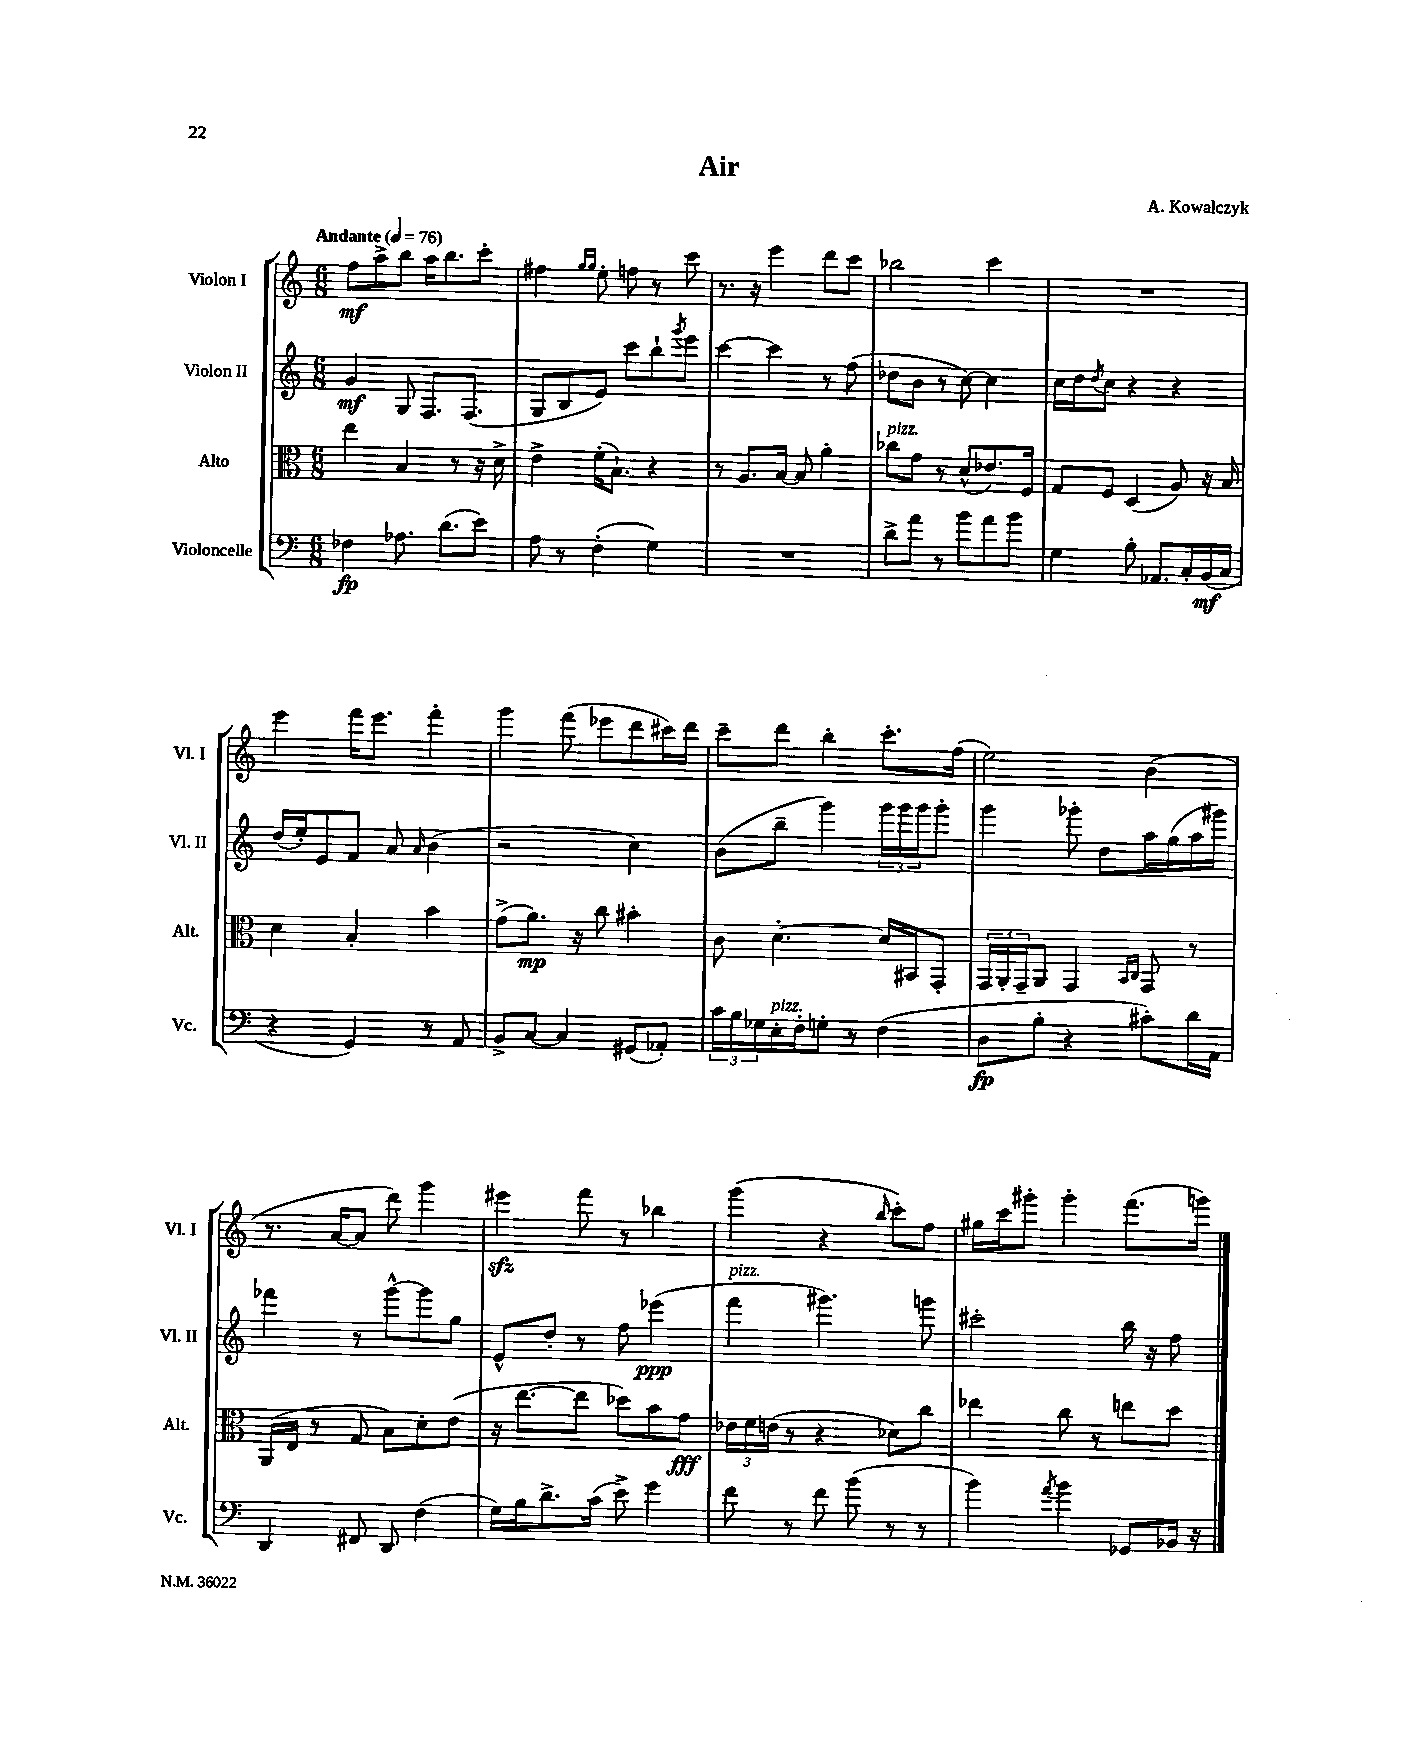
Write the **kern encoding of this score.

**kern	**dynam	**kern	**dynam	**kern	**dynam	**kern	**dynam
*part4	*part4	*part3	*part3	*part2	*part2	*part1	*part1
*staff4	*staff4	*staff3	*staff3	*staff2	*staff2	*staff1	*staff1
*I"Violoncelle	*	*I"Alto	*	*I"Violon II	*	*I"Violon I	*
*I'Vc.	*	*I'Alt.	*	*I'Vl. II	*	*I'Vl. I	*
*clefF4	*	*clefC3	*	*clefG2	*	*clefG2	*
*k[]	*	*k[]	*	*k[]	*	*k[]	*
*M6/8	*	*M6/8	*	*M6/8	*	*M6/8	*
*MM76	*	*MM76	*	*MM76	*	*MM76	*
=1	=1	=1	=1	=1	=1	=1	=1
!	!	!	!	!	!	!LO:TX:a:B:t=Andante	!
4F-X\	fp	4ee\	.	4g/	mf	8ff\L	mf
.	.	.	.	.	.	8aa^\	.
8.A-X\	.	4B/	.	8G/	.	8bb\J	.
.	.	.	.	8.F/L	.	16aa\KL	.
(8.d\L	.	.	.	.	.	8.bb\	.
.	.	8r	.	.	.	.	.
.	.	.	.	(8.F/J	.	.	.
8e\J)	.	16r	.	.	.	8ccc'\J	.
.	.	16d^\	.	.	.	.	.
=2	=2	=2	=2	=2	=2	=2	=2
8A\	.	4e^\	.	8G/L	.	4ff#X\	.
8r	.	.	.	8B/	.	.	.
.	.	.	.	.	.	16qqgg/LL	.
.	.	.	.	.	.	16qqgg/JJ	.
(4F'\	.	(16f'\KL	.	8e/J)	.	8ee'\	.
.	.	8.B`\J)	.	.	.	.	.
.	.	.	.	8ccc\L	.	8ffn\	.
4G\)	.	4r	.	8bb`\	.	8r	.
.	.	.	.	8qggg/	.	.	.
.	.	.	.	8eee\J	.	8ccc\	.
=3	=3	=3	=3	=3	=3	=3	=3
2.r	.	8r	.	[4ccc\	.	8.r	.
.	.	8.A/L	.	.	.	.	.
.	.	.	.	.	.	16r	.
.	.	.	.	4ccc\]	.	4eee\	.
.	.	[16B/Jk	.	.	.	.	.
.	.	8B/]	.	.	.	.	.
.	.	4a'\	.	8r	.	8ddd\L	.
.	.	.	.	(8ff\	.	8ccc\J	.
=4	=4	=4	=4	=4	=4	=4	=4
!	!	!LO:TX:a:i:t=pizz.	!	!	!	!	!
8d^\L	.	8cc-X\L	.	8dd-X\L	.	2bb-X\	.
8a\J	.	8g\J	.	8b\J	.	.	.
8r	.	8r	.	8r	.	.	.
8b\L	.	(8d^^/L	.	[8cc\)	.	.	.
8a\	.	8.e-X/)	.	4cc\]	.	4ccc\	.
8b\J	.	.	.	.	.	.	.
.	.	16F/Jk	.	.	.	.	.
=5	=5	=5	=5	=5	=5	=5	=5
4G\	.	8G/L	.	16cc\LL	.	2.r	.
.	.	.	.	16dd\J	.	.	.
.	.	.	.	8qdd/	.	.	.
.	.	8F/J	.	8cc\J	.	.	.
8B'\	.	(4D/	.	4r	.	.	.
8.AA-X/L	.	.	.	.	.	.	.
.	.	8A/)	.	4r	.	.	.
16C'/L	.	.	.	.	.	.	.
(16BB/	mf	16r	.	.	.	.	.
16C/JJ	.	16B/	.	.	.	.	.
!!LO:LB:g=z
=6	=6	=6	=6	=6	=6	=6	=6
4r	.	4d\	.	(16dd/LL	.	4eee\	.
.	.	.	.	16ee'/J)	.	.	.
.	.	.	.	8e/	.	.	.
4GG/)	.	4B'/	.	8f/J	.	16fff\KL	.
.	.	.	.	.	.	8.eee\J	.
.	.	.	.	8a/	.	.	.
.	.	.	.	16qqa/	.	.	.
8r	.	4b\	.	(4b\	.	4fff'\	.
8AA/	.	.	.	.	.	.	.
=7	=7	=7	=7	=7	=7	=7	=7
8BB^/L	.	(8g^\L	.	2r	.	4ggg\	.
[8C/J	.	8.a\J)	mp	.	.	.	.
4C/]	.	.	.	.	.	(8fff\	.
.	.	16r	.	.	.	.	.
.	.	8cc\	.	.	.	8eee-X\L	.
(8GG#X/L	.	4b#X'\	.	4cc\)	.	8ddd\	.
8AA-X'/J)	.	.	.	.	.	16ccc#X\L)	.
.	.	.	.	.	.	16ddd\JJ	.
=8	=8	=8	=8	=8	=8	=8	=8
24c\LL	.	8c\	.	(8b\L	.	8ccc~\L	.
24B\	.	.	.	.	.	.	.
24G-X\	.	.	.	.	.	.	.
!LO:TX:a:i:t=pizz.	!	!	!	!	!	!	!
16E'\	.	[4.d'\	.	8bb~\J	.	8ddd\J	.
16F'\J	.	.	.	.	.	.	.
8Gn'\J	.	.	.	4ggg\)	.	4bb'\	.
8r	.	.	.	.	.	.	.
(4F\	.	16d/LL]	.	24ggg\LL	.	8.ccc'\L	.
.	.	.	.	24ggg\	.	.	.
.	.	16BB#X/J	.	.	.	.	.
.	.	.	.	24ggg\J	.	.	.
.	.	8GG'/J	.	8ggg'\J	.	.	.
.	.	.	.	.	.	(16ff\Jk	.
=9	=9	=9	=9	=9	=9	=9	=9
8D\L	fp	24GG/LL	.	4ggg\	.	2ee\)	.
.	.	24AA'/	.	.	.	.	.
.	.	24GG~/J	.	.	.	.	.
8B'\J	.	8AA/J	.	.	.	.	.
4r	.	4GG/	.	8ggg-X'\	.	.	.
.	.	.	.	8dd\L	.	.	.
.	.	16qqBB/LL	.	.	.	.	.
.	.	16qqC/JJ	.	.	.	.	.
8c#X'\L)	.	8GG/	.	16aa\L	.	(4b\	.
.	.	.	.	(16gg\	.	.	.
16d\L	.	8r	.	16aa\	.	.	.
16AA\JJ	.	.	.	16ggg#X\JJ)	.	.	.
!!LO:LB:g=z
=10	=10	=10	=10	=10	=10	=10	=10
4DD/	.	(16AA/LL	.	4fff-X\	.	8.r	.
.	.	16E/JJ	.	.	.	.	.
.	.	8r	.	.	.	.	.
.	.	.	.	.	.	[16a/KL	.
8FF#X/	.	8G/	.	8r	.	8a/J]	.
8DD/	.	8B\L)	.	[8ggg^^\L	.	8ddd\)	.
(4F\	.	8d'\	.	8ggg\]	.	4ggg\	.
.	.	(8e\J	.	8gg\J	.	.	.
=11	=11	=11	=11	=11	=11	=11	=11
16G\LL)	.	16r	.	8e^^/L	.	4eee#Xzz\	.
16B\J	.	[8.ee\L	.	.	.	.	.
8.d^\	.	.	.	8dd'/J	.	.	.
.	.	8ee\J]	.	8r	.	8fff\	.
(16c\Jk	.	.	.	.	.	.	.
8e^\)	.	8dd-X\L)	.	8ff\	.	8r	.
4g\	.	8b\	.	(4eee-X\	ppp	4bb-X\	.
.	.	8g\J	fff	.	.	.	.
=12	=12	=12	=12	=12	=12	=12	=12
!	!	!	!	!LO:TX:a:i:t=pizz.	!	!	!
8f\	.	24e-X\LL	.	4fff\	.	(4ggg\	.
.	.	24f\	.	.	.	.	.
.	.	(24en\JJ	.	.	.	.	.
8r	.	8r	.	.	.	.	.
8f\	.	4r	.	4.ggg#X\)	.	4r	.
(8b\	.	.	.	.	.	.	.
.	.	.	.	.	.	16qqbb/	.
8r	.	8d-X\L)	.	.	.	8ccc'\L)	.
8r	.	8cc\J	.	8gggn\	.	8ff\J	.
=13	=13	=13	=13	=13	=13	=13	=13
4b\)	.	4ee-X\	.	2ccc#X'\	.	16gg#X\LL	.
.	.	.	.	.	.	16ccc\J	.
.	.	.	.	.	.	8ggg#X'\J	.
8qa/	.	.	.	.	.	.	.
4b\	.	8cc\	.	.	.	4ggg#'\	.
.	.	8r	.	.	.	.	.
8GG-X/L	.	8een\L	.	16bb\	.	(8.fff\L	.
.	.	.	.	16r	.	.	.
16BB-X/Jk	.	8dd\J	.	8ff\	.	.	.
16r	.	.	.	.	.	16gggn\Jk)	.
==	==	==	==	==	==	==	==
*-	*-	*-	*-	*-	*-	*-	*-
